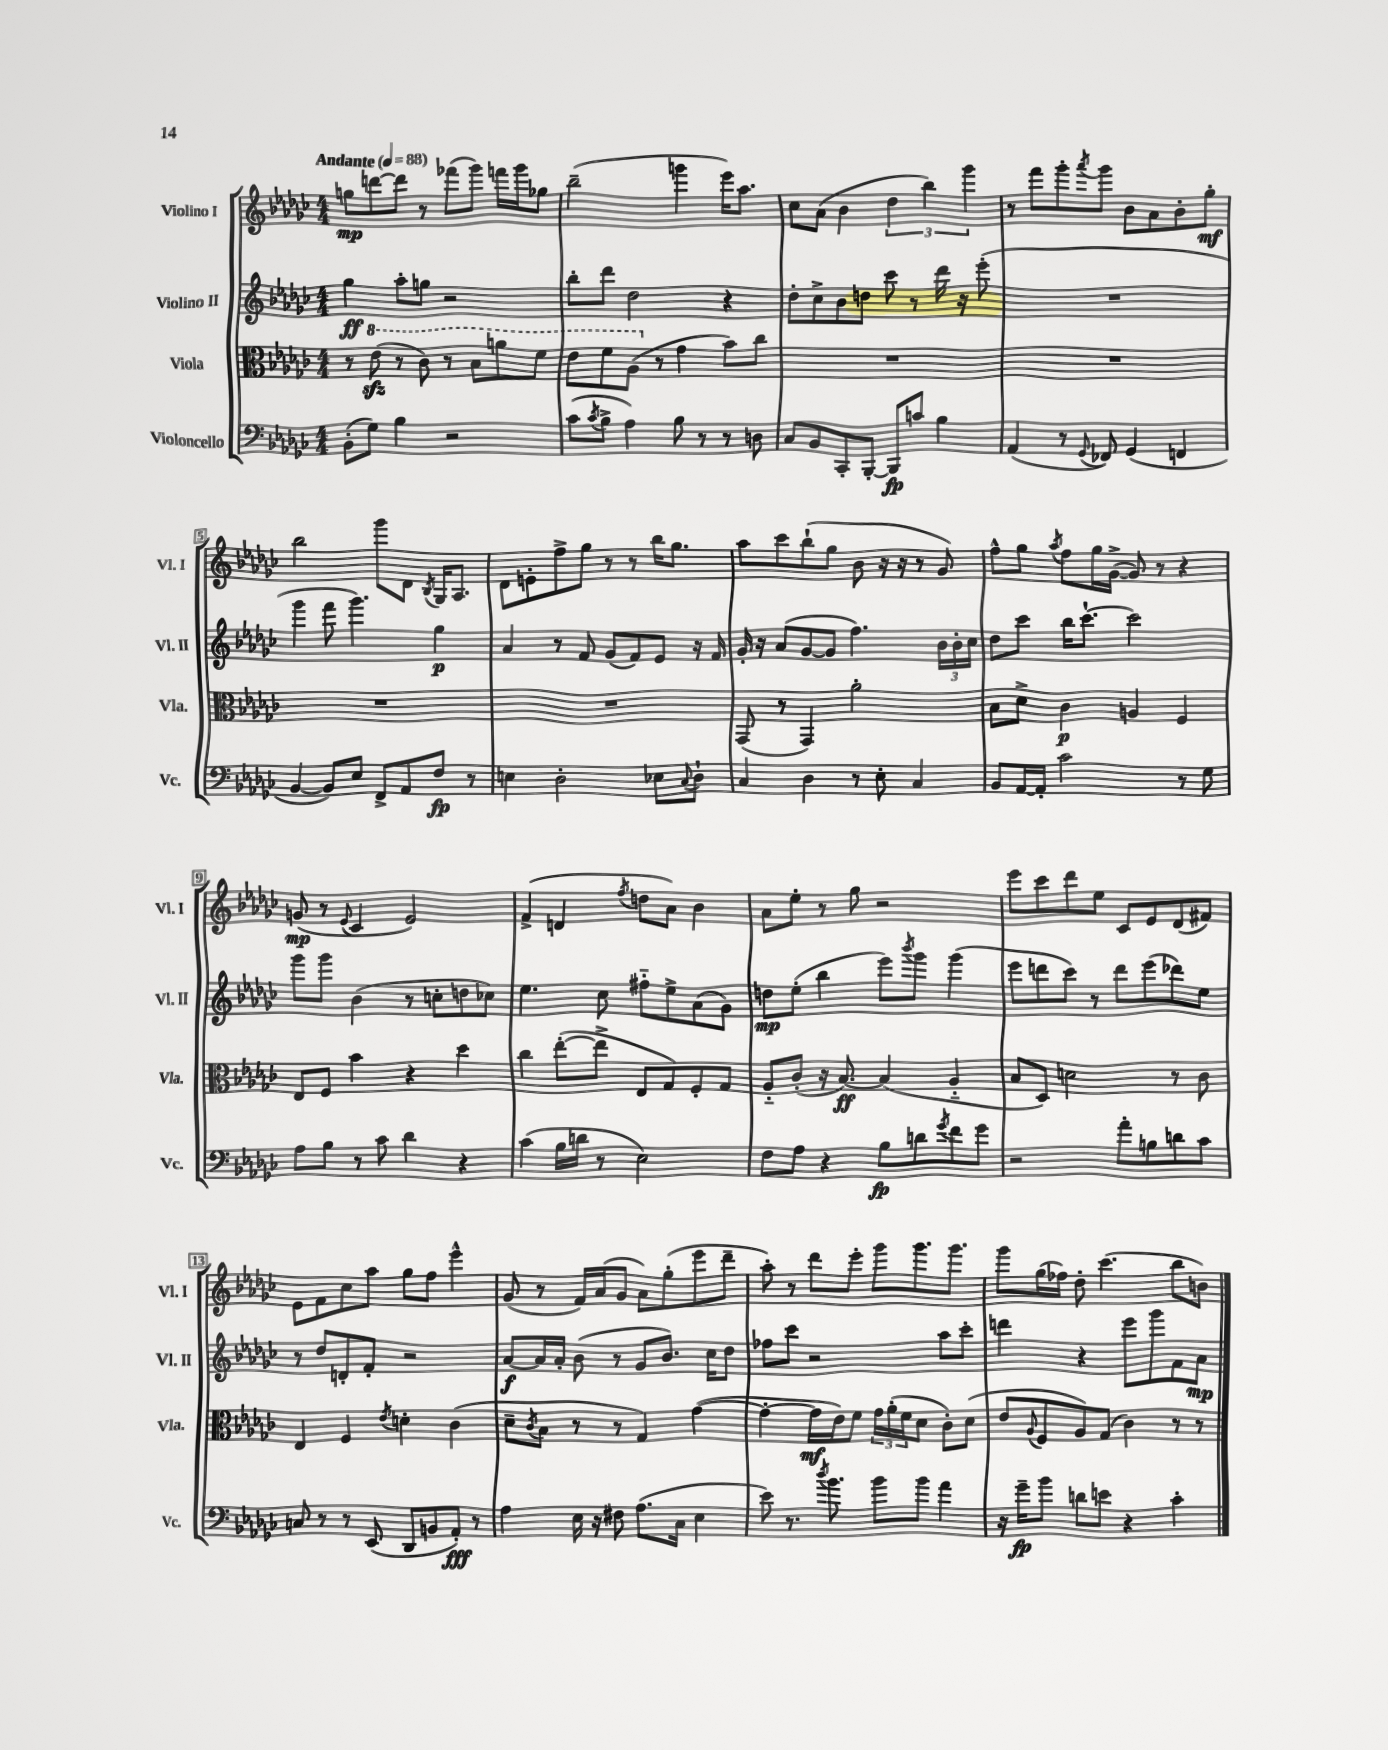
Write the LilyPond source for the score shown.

<<
\new StaffGroup <<
\new Staff = "s0" \with { instrumentName = "Violino I" shortInstrumentName = "Vl. I" } {
    \clef treble \key ges \major \numericTimeSignature \time 4/4 \tempo "Andante" 4 = 88
    g''8\mp d'''8~ d'''8 r8 fes'''8( ges'''8) f'''16 ges'''16 ges''8 |
    bes''2--( g'''4 ees'''16) aes''8. |
    ces''8 aes'8( bes'4 \tuplet 3/2 { des''4 bes''4) ges'''4 } |
    r8 f'''8 ges'''8-. \acciaccatura { aes'''8 } ges'''8 bes'8 aes'8 bes'8-. ges''8-.\mf |
    bes''2 ges'''8 des'8 \acciaccatura { bes8 } ges16 aes8. |
    des'8 e'8-. f''8-> ges''8 r8 r8 bes''16 ges''8. |
    aes''8 ces'''8 bes''8-!( ges''8 bes'8 r16 r16 r8 ges'8) |
    f''8-^ ges''8 \acciaccatura { aes''8 } f''8 ges''16 ges'16~->( ges'8) r8 r4 |
    g'8\mp( r8 \appoggiatura { ees'8 } ces'4 ees'2) |
    f'4->( d'4 \acciaccatura { f''8 } d''8 aes'8) bes'4 |
    aes'8 ees''8-. r8 ges''8 r2 |
    ees'''8 ces'''8 des'''8 ees''8 ces'8 ees'8 des'8( fis'8) |
    ees'8 f'8 ces''8 aes''8 ges''8 f''8 ees'''4-^ |
    ges'8( r8 f'16) aes'16( ges'8 aes'8) ges''8-.( ees'''8 des'''8-- |
    aes''8-.) r8 des'''8 ees'''8-. ges'''8 ges'''8. ges'''8. |
    ges'''8 ges''16( fes''16) des''8-. ces'''4.( bes''8 b'8) \bar "|." |
}
\new Staff = "s1" \with { instrumentName = "Violino II" shortInstrumentName = "Vl. II" } {
    \clef treble \key ges \major \numericTimeSignature \time 4/4
    ges''4\ff aes''8-. g''8 r2 |
    bes''8-. des'''8 des''2 r4 |
    des''8-. ces''8-> bes'8 d''8 ces'''8 r8 des'''16 r16 ees'''8-.( |
    R1 |
    ges'''4 f'''8 ges'''4.) ges''4\p |
    aes'4 r8 f'8 ges'8( f'8) ees'8 r16 f'16 |
    ges'16-. r16 aes'8( ges'8~ ges'8 f''4.) \tuplet 3/2 { bes'16 bes'16-. ces''16 } |
    des''8 ces'''8 bes''16 ces'''8.~-! ces'''2 |
    ges'''8 ges'''8 bes'4( r8 c''8-. d''8 ces''8) |
    ees''4. ces''8 fis''8-_ ees''8-> aes'8( ges'8) |
    d''8\mp ees''8-.( bes''4 ees'''8) \acciaccatura { bes'''8 } ges'''8 ges'''4( |
    ees'''8 d'''8 ces'''8) r8 d'''8 ees'''8( des'''8) ees''8 |
    r8 des''8 d'8-. f'8-. r2 |
    aes'8~\f aes'16 aes'16-. bes'8( r8 ges'8 bes'8.) ces''16 des''8 |
    fes''8 ces'''8 r2 aes''8 ces'''8-. |
    d'''4 r4 ees'''8 ges'''8 f'8 aes'8\mp \bar "|." |
}
\new Staff = "s2" \with { instrumentName = "Viola" shortInstrumentName = "Vla." } {
    \clef alto \key ges \major \numericTimeSignature \time 4/4
    r8 \ottava #1 ees''8\sfz( r8 ces''8) r8 bes'8 a''8 f''8 |
    ees''8 f''8 aes'8( \ottava #0 r8 ges'4 bes'8) ces''8 |
    R1 |
    R1 |
    R1 |
    R1 |
    ges,8( r8 ges,4) aes'2-. |
    bes8 des'8-> ces'4\p a4 f4 |
    ees8 f8 bes'4 r4 des''4 |
    ces''4 ees''8~-.( ees''8-> ees8 ges8) f8-. ges8 |
    aes8-_ ces'8-.( r16 bes8.~\ff) bes4( aes4-_ |
    bes8 des8) d'2 r8 ces'8 |
    ees4 f4 \acciaccatura { ees'8 } d'4-. ces'4( |
    des'8-- \acciaccatura { ces'8 } bes8 r8 r8 ges4) ges'4~( |
    ges'4~-. ges'16\mf ees'16) f'8 \tuplet 3/2 { ges'16 aes'16-.( f'16 } des'8 ces'8-.) des'8( |
    ees'8 \appoggiatura { aes8 } f8 aes8) ges8( ces'4) r8 r8 \bar "|." |
}
\new Staff = "s3" \with { instrumentName = "Violoncello" shortInstrumentName = "Vc." } {
    \clef bass \key ges \major \numericTimeSignature \time 4/4
    bes,8-.( ges8) bes4 r2 |
    ces'8( \acciaccatura { ces'8 } bes8-> aes4) bes8 r8 r8 d8 |
    ces8 bes,8 ces,8-. bes,,8~-. bes,,8\fp c'8 bes4 |
    aes,4( r8 \appoggiatura { ges,8 } fes,8) ges,4( f,4 |
    bes,4~ bes,8) ees8 f,8-> aes,8 f8\fp r8 |
    e4 des2-. ees8 \appoggiatura { ces8 } des8-! |
    ces4 des4 r8 ees8-. ces4 |
    bes,8 aes,16~ aes,16-. ces'2 r8 ges8 |
    aes8 bes8 r8 ces'8 des'4 r4 |
    ces'4( bes16 d'16 r8 ees2) |
    f8 aes8 r4 bes8\fp d'8 \acciaccatura { ges'8 } f'8 ges'8 |
    r2 aes'8-. b8 d'8 ces'8 |
    c8 r8 r8 ees,8( des,8 b,8 aes,8-.\fff) r8 |
    aes4 ees16 r16 fis8 aes8.( ces16 ees4 |
    ees'8) r8. \acciaccatura { des''8 } bes'8. bes'8 bes'8 aes'4 |
    r16 ges'16--\fp bes'8 d'8 e'8 r4 ces'4-. \bar "|." |
}
>>
>>
\layout { \context { \Score \override BarNumber.stencil = #(make-stencil-boxer 0.1 0.3 ly:text-interface::print) } }
